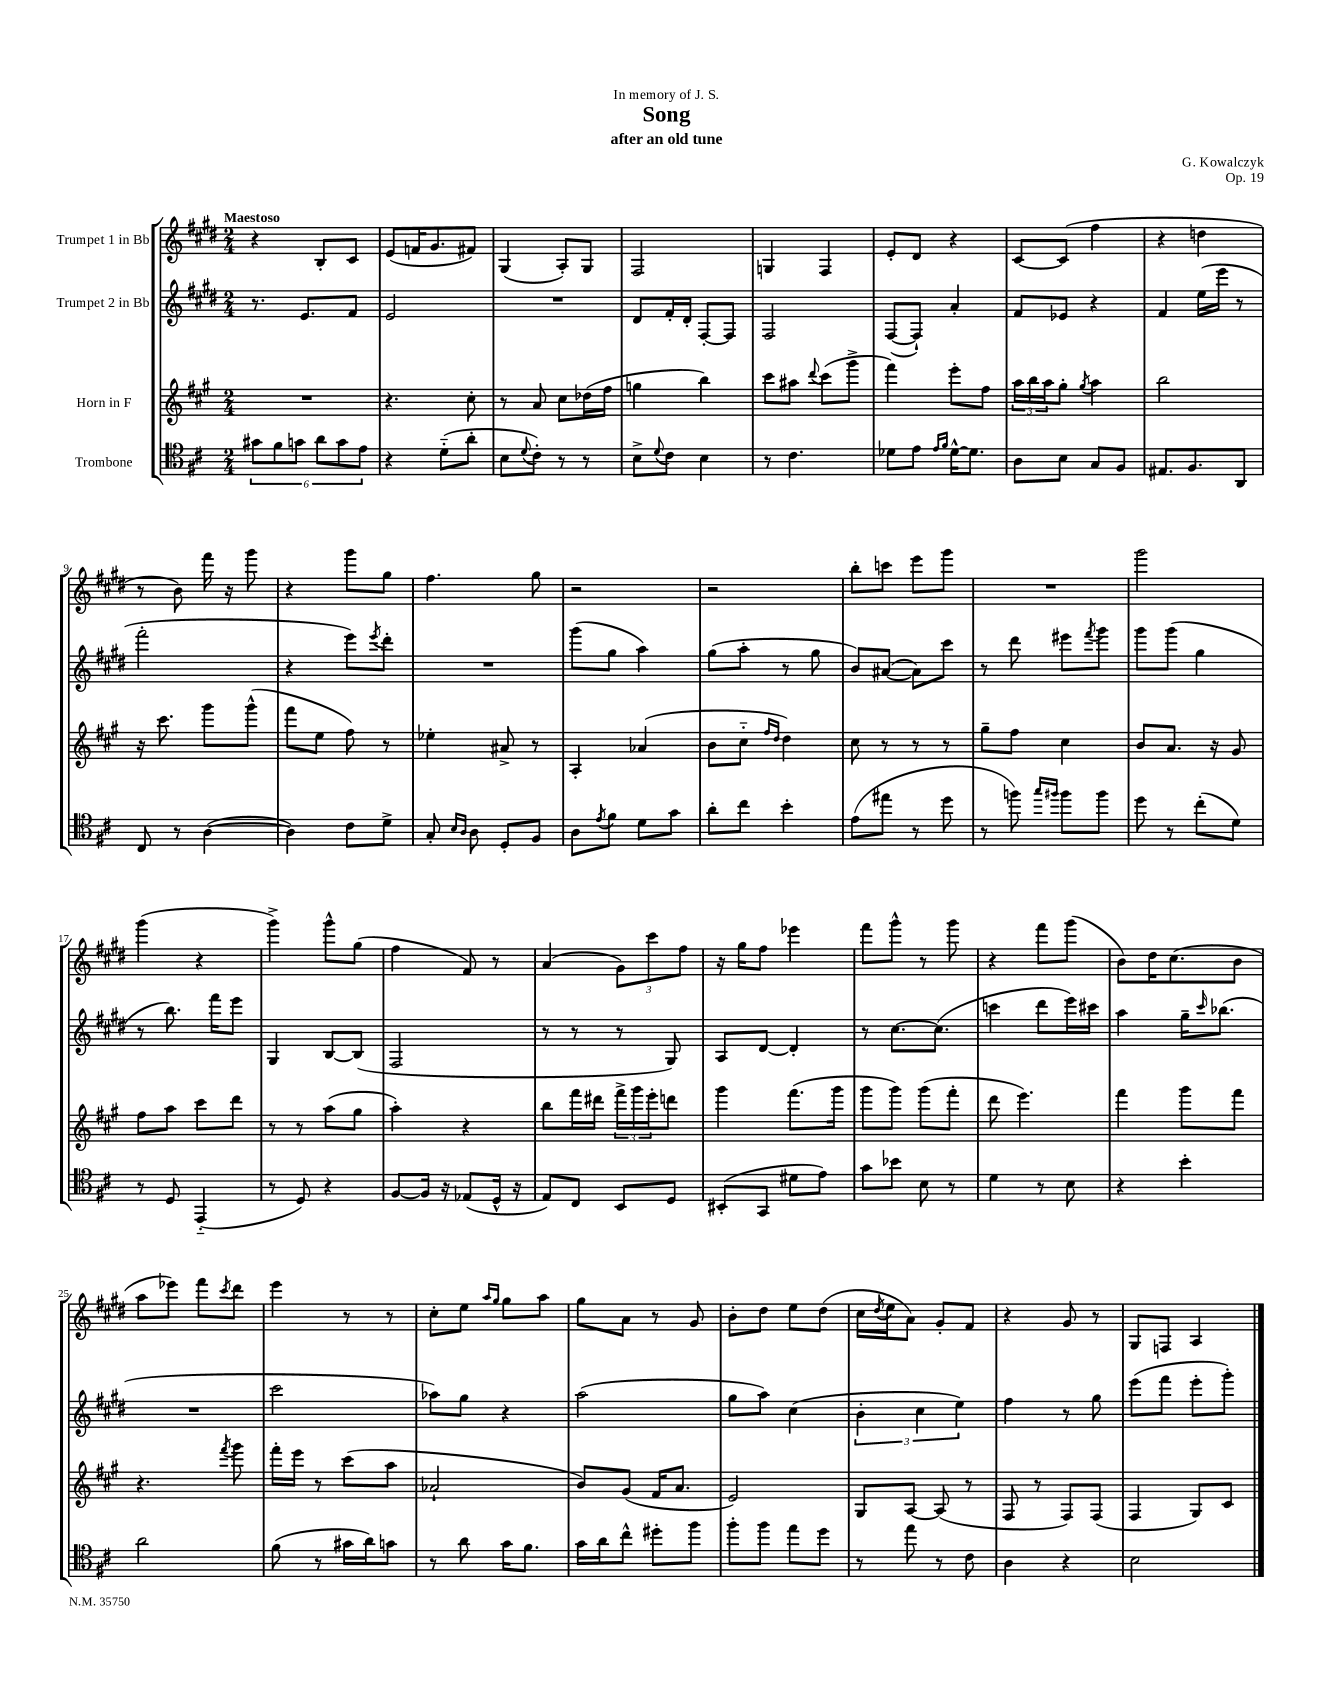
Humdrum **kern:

**kern	**kern	**kern	**kern
*staff4	*staff3	*staff2	*staff1
*clefC4	*clefG2	*clefG2	*clefG2
*k[f#c#]	*k[f#c#g#]	*k[f#c#g#d#]	*k[f#c#g#d#]
*M2/4	*M2/4	*M2/4	*M2/4
12g#\L	2r	8.r	4r
12f#\	.	.	.
12g\J	.	.	.
.	.	8.e/L	.
12a\L	.	.	8B'/L
12g\	.	.	.
.	.	8f#/J	8c#/J
12e\J	.	.	.
=	=	=	=
4r	4.r	2e/	(8e/L
.	.	.	16f/K
.	.	.	8.g#/
(8d'~\L	.	.	.
8a'\J	8cc#'\	.	8f#/J)
=	=	=	=
8B\L	8r	2r	(4G#/
8qqd/	.	.	.
8c#'\J)	8a/	.	.
8r	8cc#\L	.	8A'/L)
8r	(16dd-\L	.	8G#/J
.	16ff#\JJ	.	.
=	=	=	=
8B^\L	4gg\	8d#/L	2F#/
8qqd/	.	.	.
8c#\J	.	16f#'/L	.
.	.	16d#'/JJ	.
4B\	4bb\)	[8F#'/L	.
.	.	8F#/]J	.
=	=	=	=
8r	8ccc#\L	2F#/	4G/
4.c#\	8aa#\J	.	.
.	8qqddd/	.	.
.	(8ccc#\L	.	4F#/
.	8ggg#^\J	.	.
=	=	=	=
8d-\L	4fff#\)	([8F#/L	8e'/L
8e\J	.	8F#`/]J)	8d#/J
16qqe/LL	.	.	.
16qqf#/JJ	.	.	.
[16d-^^\LK	8eee'\L	4a'/	4r
8.d-\]J	.	.	.
.	8ff#\J	.	.
=	=	=	=
8A\L	24aa\LL	8f#/L	[8c#/L
.	24bb\	.	.
.	24aa\J	.	.
8B\J	8gg#'\J	8e-/J	(8c#/]J
.	8qgg#/	.	.
8G/L	4aa\	4r	4ff#\
8F#/J	.	.	.
=	=	=	=
8.E#/L	2bb\	4f#/	4r
8.F#/	.	.	.
.	.	(16ee\LL	4dd\
.	.	16eee\JJ	.
8AA/J	.	8r	.
=	=	=	=
8C#/	16r	2fff#'\	8r
.	8.ccc#\	.	.
8r	.	.	8b\)
([4A\	8ggg#\L	.	16fff#\
.	.	.	16r
.	(8ggg#^^\J	.	8ggg#\
=	=	=	=
4A\])	8fff#\L	4r	4r
.	8ee\J	.	.
8c#\L	8ff#\)	8eee\L)	8ggg#\L
.	.	8qeee/	.
8d^\J	8r	8ddd#'\J	8gg#\J
=	=	=	=
8G'/	4ee-'\	2r	4.ff#\
16qqB/LL	.	.	.
16qqA/JJ	.	.	.
8A\	.	.	.
8D'/L	8a#^/	.	.
8F#/J	8r	.	8gg#\
=	=	=	=
8A\L	4A'/	(8ggg#\L	2r
8qe/	.	.	.
8f#\J	.	8gg#\J	.
8d\L	(4a-/	4aa\)	.
8g\J	.	.	.
=	=	=	=
8a'\L	8b\L	(8gg#\L	2r
8cc#\J	8cc#'~\J	8aa'\J	.
.	16qqff#/LL	.	.
.	16qqdd/JJ	.	.
4b'\	4dd\)	8r	.
.	.	8gg#\	.
=	=	=	=
(8e\L	8cc#\	8b/L)	8bb'\L
8ee#\J	8r	([8a#/J	8ccc\J
8r	8r	8a#\]L)	8eee\L
8dd\	8r	8ccc#\J	8ggg#\J
=	=	=	=
8r	8gg#~\L	8r	2r
8ff\)	8ff#\J	8ddd#\	.
16qqgg/LL	.	.	.
16qqff#/JJ	.	.	.
8ff#\L	4cc#\	8eee#\L	.
.	.	8qfff#/	.
8ff#\J	.	8ggg#\J	.
=	=	=	=
8dd\	8b/L	8ggg#\L	2ggg#\
8r	8.a/J	(8ggg#\J	.
(8cc#'\L	.	4gg#\	.
.	16r	.	.
8d\J)	8g#/	.	.
=	=	=	=
8r	8ff#\L	8r	(4ggg#\
8D/	8aa\J	8.bb\)	.
(4EE'~/	8ccc#\L	.	4r
.	.	16fff#\LK	.
.	8ddd\J	8eee\J	.
=	=	=	=
8r	8r	4G#/	4ggg#^\)
8D/)	8r	.	.
4r	(8aa\L	[8B/L	8ggg#^^\L
.	8gg#\J	(8B/]J	(8gg#\J
=	=	=	=
[8F#/L	4aa'\)	2F#/	4ff#\
16F#/]Jk	.	.	.
16r	.	.	.
(8E-/L	4r	.	8f#/)
16D^^/Jk	.	.	8r
16r	.	.	.
=	=	=	=
8E/L)	8bb\L	8r	(4a/
8C#/J	16fff#\L	8r	.
.	16ddd#\JJ	.	.
8BB/L	24fff#^\LL	8r	12g#\L)
.	24ggg#\	.	.
.	24eee'\J	.	12ccc#\
8D/J	8ddd\J	8G#/)	.
.	.	.	12ff#\J
=	=	=	=
(8BB#'/L	4ggg#\	8A/L	16r
.	.	.	16gg#\LK
8GG/J	.	[8d#/J	8ff#\J
8d#\L	(8.fff#\L	4d#'/]	4eee-\
8e\J)	.	.	.
.	16ggg#\Jk	.	.
=	=	=	=
8g\L	8ggg#\L	8r	8fff#\L
8b-\J	8ggg#\J)	[8.cc#\L	8ggg#^^\J
8B\	(8ggg#\L	.	8r
.	.	(8.cc#\]J	.
8r	8fff#'\J	.	8ggg#\
=	=	=	=
4d\	8ddd\	4ccc\	4r
.	4.eee\)	.	.
8r	.	8ddd#\L	8fff#\L
8B\	.	16eee\L)	(8ggg#\J
.	.	16ccc#\JJ	.
=	=	=	=
4r	4fff#\	4aa\	8b\L)
.	.	.	16dd#\K
.	.	.	(8.cc#\
4b'\	8ggg#\L	16gg#~\LK	.
.	.	16qqccc#/	.
.	.	(8.bb-\J	.
.	8fff#\J	.	8b\J
=	=	=	=
2a\	4.r	2r	8aa\L
.	.	.	8eee-\J)
.	.	.	8fff#\L
.	8qfff#/	.	8qccc#/
.	8ggg#\	.	8ddd#\J
=	=	=	=
(8f#\	16fff#'\LL	2ccc#\	4eee\
.	16eee\JJ	.	.
8r	8r	.	.
16g#\LL	(8ccc#\L	.	8r
16a\J)	.	.	.
8g\J	8aa\J	.	8r
=	=	=	=
8r	2a-`/	8aa-\L)	8cc#'\L
8a\	.	8gg#\J	8ee\J
.	.	.	16qqaa/LL
.	.	.	16qqgg#/JJ
16g\LK	.	4r	8gg#\L
8.f#\J	.	.	.
.	.	.	8aa\J
=	=	=	=
16g\LL	8b/L)	(2aa\	8gg#\L
16a\J	.	.	.
8cc#^^\J	(8g#/J	.	8a\J
8dd#'\L	16f#/LK	.	8r
.	8.a/J	.	.
8ff#\J	.	.	8g#/
=	=	=	=
8ff#'\L	2e/)	8gg#\L	8b'\L
8ff#\J	.	8aa\J)	8dd#\J
8ee\L	.	(4cc#\	8ee\L
8dd\J	.	.	(8dd#\J
=	=	=	=
8r	8G#/L	6b'\	16cc#\LL
.	.	.	8qdd#/
.	.	.	16ee\J
8ee\	[8A/J	.	8a\J)
.	.	6cc#\	.
8r	(8A/]	.	8g#'/L
.	.	6ee\)	.
8c#\	8r	.	8f#/J
=	=	=	=
4A\	8F#/	4ff#\	4r
.	8r	.	.
4r	8F#/L)	8r	8g#/
.	(8F#/J	8gg#\	8r
=	=	=	=
2B\	4F#/	(8eee\L	8G#/L
.	.	8fff#\J	8F/J
.	8G#/L)	8eee'\L	4A/
.	8c#/J	8ggg#'\J)	.
==	==	==	==
*-	*-	*-	*-
